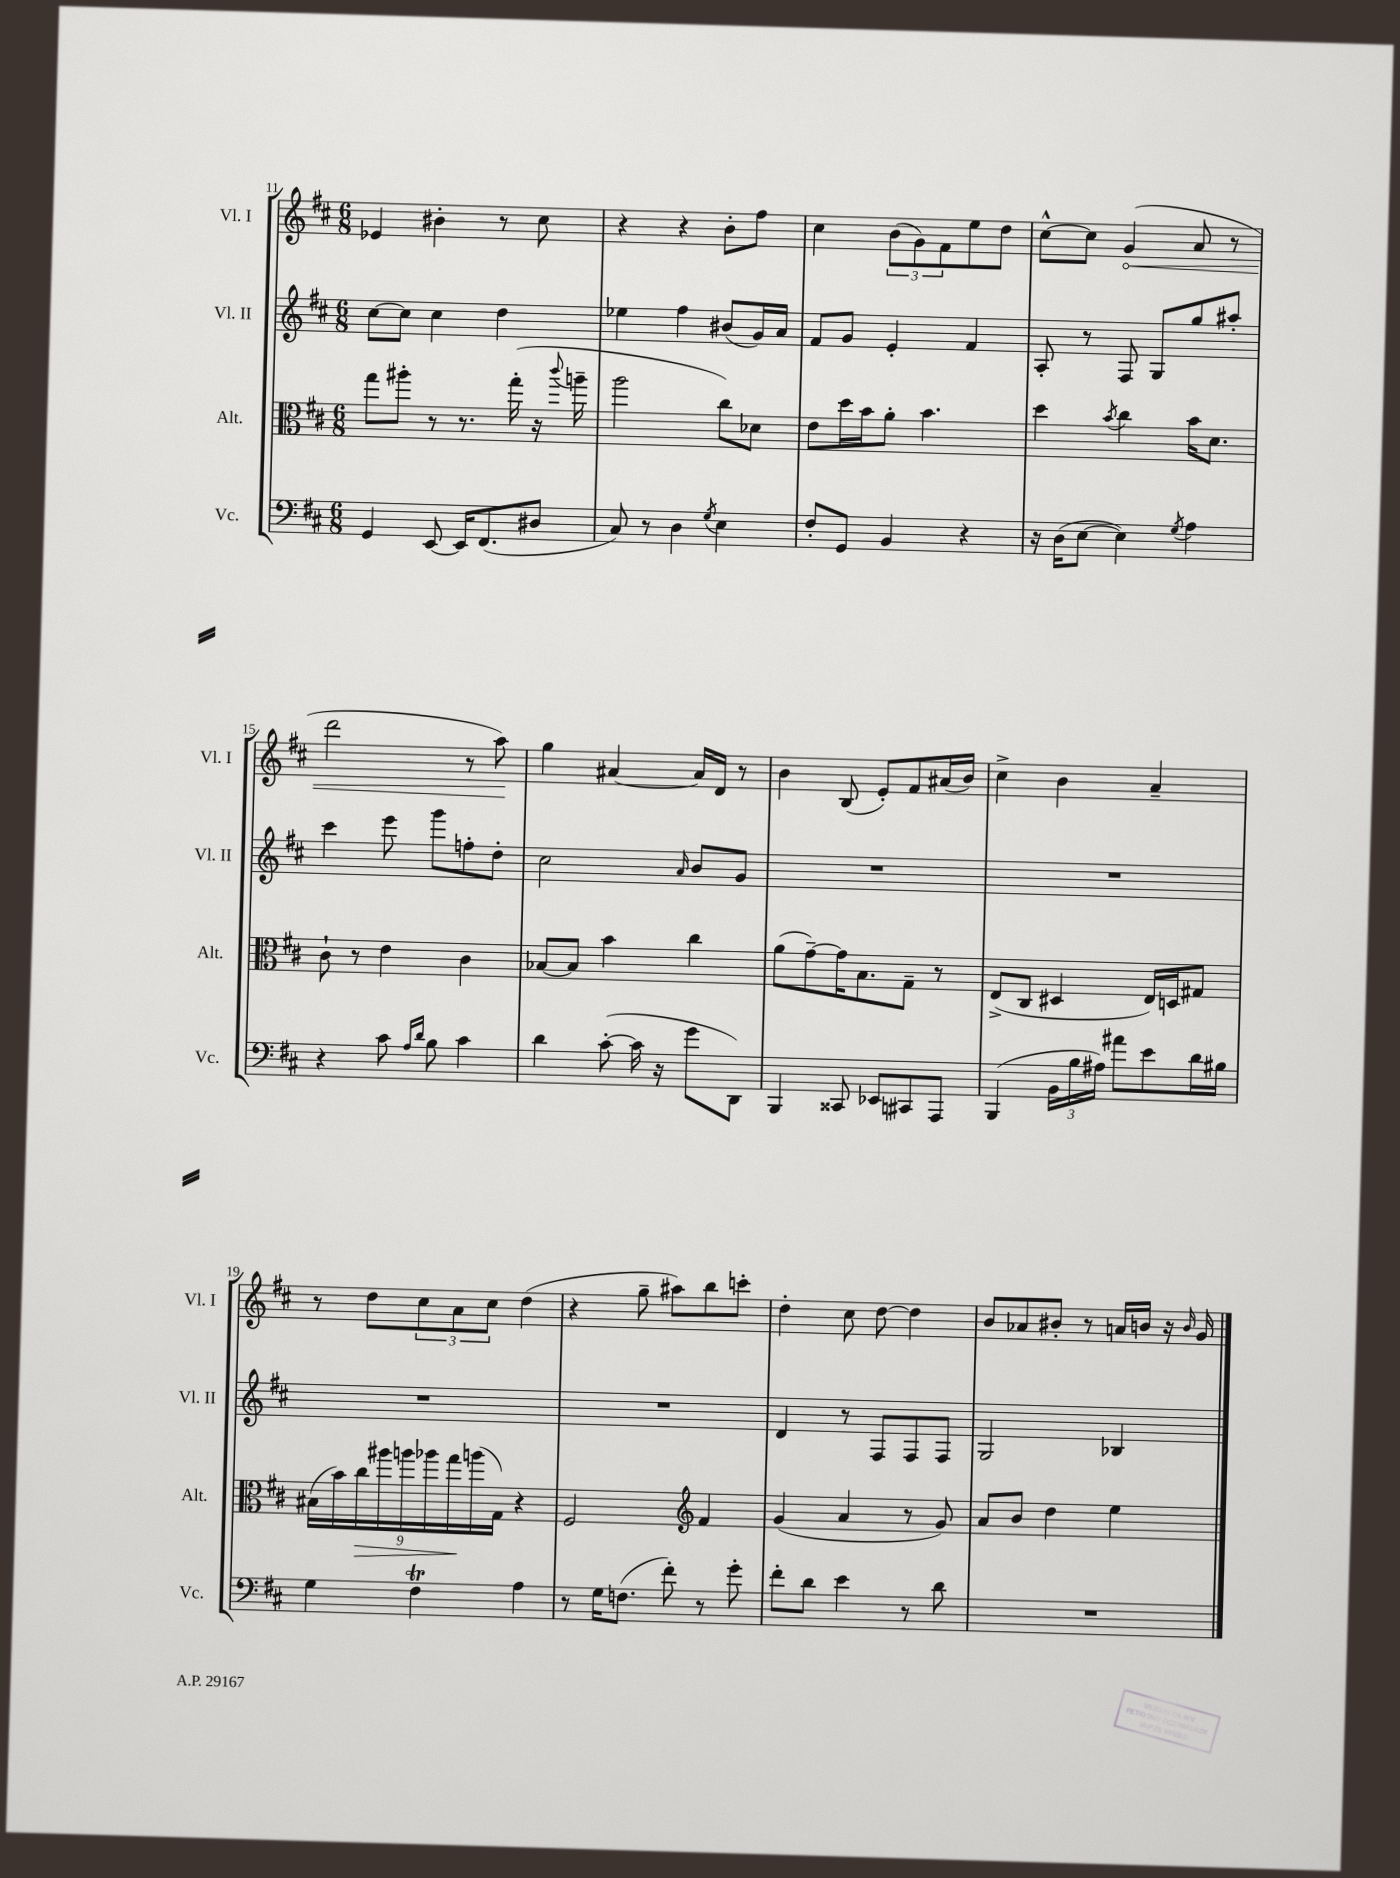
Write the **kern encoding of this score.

**kern	**kern	**kern	**kern
*staff4	*staff3	*staff2	*staff1
*clefF4	*clefC3	*clefG2	*clefG2
*k[f#c#]	*k[f#c#]	*k[f#c#]	*k[f#c#]
*M6/8	*M6/8	*M6/8	*M6/8
4GG	8gg	[8cc#	4e-
.	8aa#'	8cc#]	.
[8EE	8r	4cc#	4b#'
16EE]	8.r	.	.
(8.FF#	.	.	.
.	.	4dd	8r
.	(16gg'	.	.
8D#	16r	.	8cc#
.	8qqccc#	.	.
.	16aa~	.	.
=	=	=	=
8C#)	2aa	4ee-	4r
8r	.	.	.
4D	.	4ff#	4r
8qG	.	.	.
4E	8cc#)	(8b#	8b'
.	8d-	16g)	8ff#
.	.	16a	.
=	=	=	=
8F#'	8e	8f#	4cc#
8GG	16dd	8g	.
.	16b	.	.
4BB	8a'	4e'	(12b
.	.	.	12g)
.	4.b	.	.
.	.	.	12f#
4r	.	4f#	8ee
.	.	.	8dd
=	=	=	=
16r	4dd	8A'	[8cc#^^
(16D	.	.	.
[8E	.	8r	8cc#]
.	8qb	.	.
4E])	4cc#	8F#	(4g
.	.	8G	.
8qG	.	.	.
4A	16b	8gg	8a
.	8.d	.	.
.	.	8aa#'	8r
=	=	=	=
4r	8c#`	4ccc#	2ddd
.	8r	.	.
8c#	4e	8eee	.
16qqA	.	.	.
16qqd	.	.	.
8B	.	8ggg	.
4c#	4c#	8ff'	8r
.	.	8dd'	8aa)
=	=	=	=
4d	[8B-	2cc#	4gg
.	8B-]	.	.
([8c#'	4b	.	[4a#
16c#]	.	.	.
16r	.	.	.
.	.	16qqa	.
8g	4cc#	8b	16a#]
.	.	.	16d
8DD)	.	8g	8r
=	=	=	=
4BBB	(8a	2.r	4b
.	[8g~)	.	.
8CC##	16g]	.	(8B
.	8.B	.	.
8EE-	.	.	8e')
8CC#	8G~	.	8f#
8AAA	8r	.	(16a#
.	.	.	16b)
=	=	=	=
(4BBB	(8E^	2.r	4cc#^
.	8C#	.	.
24BB	4D#	.	4b
24B	.	.	.
24A#)	.	.	.
8a#	.	.	.
8e	16E)	.	4a~
.	16D	.	.
16d	8G#	.	.
16B#	.	.	.
=	=	=	=
4G	(18B#	2.r	8r
.	18b)	.	.
.	18cc#	.	.
.	.	.	8dd
.	18aa#	.	.
.	18aa	.	.
4F#	.	.	12cc#
.	18aa-	.	.
.	18gg	.	12a
.	(18aa	.	.
.	.	.	12cc#
.	18G)	.	.
4A	4r	.	(4dd
=	=	=	=
8r	2F#	2.r	4r
16G	.	.	.
(8.F	.	.	.
.	.	.	8gg~
8f#')	.	.	8aa#)
*	*clefG2	*	*
8r	4f#	.	8bb
8g'	.	.	8ccc'
=	=	=	=
8f#'	(4g	4d	4dd'
8d	.	.	.
4e	4a	8r	8cc#
.	.	8F#	[8dd
8r	8r	8F#	4dd]
8d	8g)	8F#	.
=	=	=	=
2.r	8a	2G	8b
.	8b	.	8a-
.	4dd	.	8b#'
.	.	.	8r
.	4ee	4B-	16a
.	.	.	16b
.	.	.	16r
.	.	.	16qqb
.	.	.	16g
==	==	==	==
*-	*-	*-	*-
